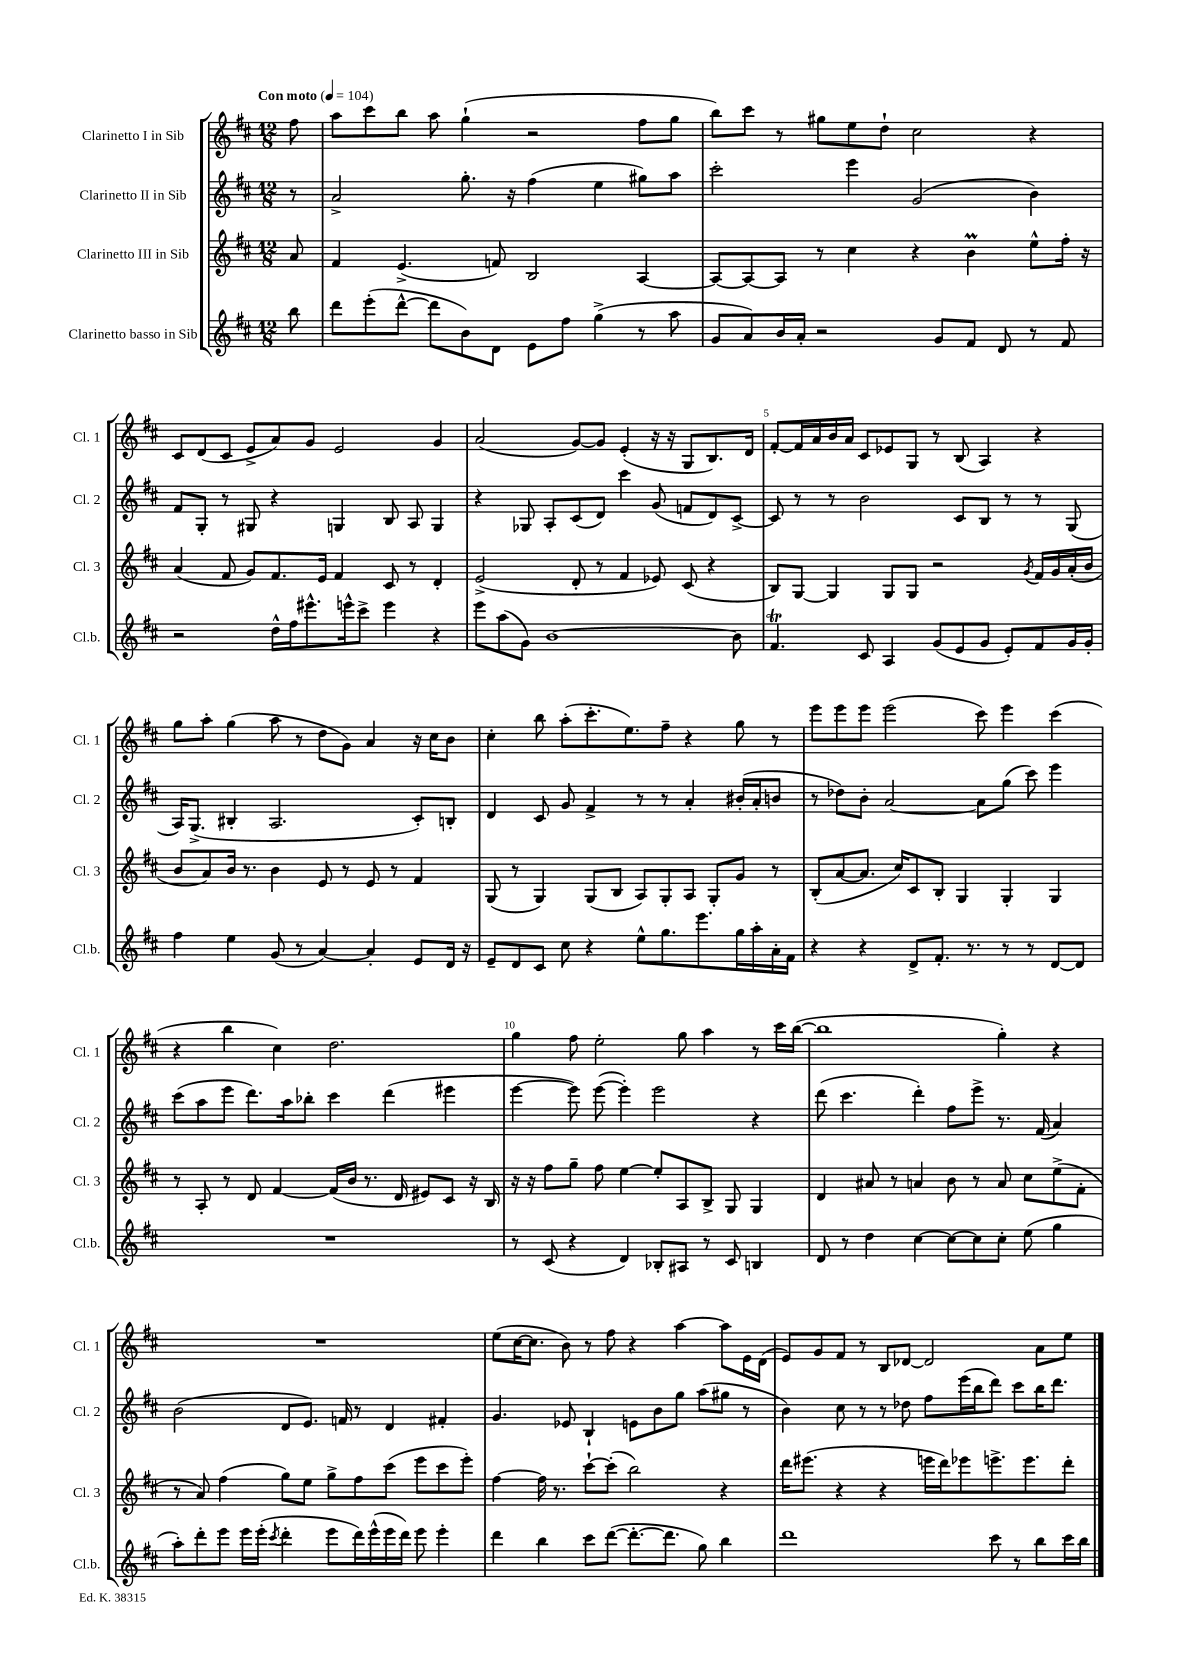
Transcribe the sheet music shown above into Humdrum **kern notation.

**kern	**kern	**kern	**kern
*staff4	*staff3	*staff2	*staff1
*clefG2	*clefG2	*clefG2	*clefG2
*k[f#c#]	*k[f#c#]	*k[f#c#]	*k[f#c#]
*M12/8	*M12/8	*M12/8	*M12/8
*MM104	*MM104	*MM104	*MM104
8bb\	8a/	8r	8ff#\
=	=	=	=
8ddd\L	4f#/	2a^/	8aa\L
(8eee'\	.	.	8ccc#\
[8ddd^^\J	(4.e^/	.	8bb\J
8ddd\]L	.	.	8aa\
8b\)	.	8.gg'\	(4gg`\
8d\J	8f/)	.	.
.	.	16r	.
8e\L	2B/	(4ff#\	2r
8ff#\J	.	.	.
(4gg^\	.	4ee\	.
8r	[4A/	8gg#\L)	8ff#\L
8aa\	.	8aa\J	8gg\J
=	=	=	=
8g/L	8A/_L	2ccc#'\	8bb\L)
8a/)	8A/_	.	8ccc#\J
16b/L	8A/]J	.	8r
16a'/JJ	.	.	.
2r	8r	.	8gg#\L
.	4cc#\	4eee\	8ee\
.	.	.	8dd`\J
.	4r	(2g/	2cc#\
8g/L	.	.	.
8f#/J	4b\	.	.
8d/	.	.	.
8r	8ee^^\L	4b\)	4r
8f#/	16ff#'\Jk	.	.
.	16r	.	.
=	=	=	=
2r	(4a/	8f#/L	8c#/L
.	.	8G'/J	(8d/
.	8f#/	8r	8c#/J
.	8g/L)	8G#/	8e^/L
16dd^^\LL	8.f#/	4r	8a/)
16ff#\J	.	.	.
8.eee#^^\	.	.	8g/J
.	16e/Jk	.	.
.	4f#/	4G/	2e/
16eee^^\k	.	.	.
8ccc#^\J	.	.	.
4eee\	8c#/	8B/	.
.	8r	8A/	.
4r	4d'/	4G/	4g/
=	=	=	=
8eee\L	(2e^/	4r	(2a/
(8aa\	.	.	.
8g\J)	.	8G-/	.
[1b	.	8A'/L	.
.	8d'/	(8c#/	[8g/L)
.	8r	8d/J)	8g/]J
.	4f#/	4ccc#\	(4e'/
.	8e-/)	(8g/	16r
.	.	.	16r
.	(8c#/	8f/L	8G/L
.	4r	8d/)	8.B/)
8b\]	.	[8c#^/J	.
.	.	.	16d/Jk
=	=	=	=
4.f#/	8B/L)	8c#/]	[8f#'/L
.	[8G/J	8r	16f#/]L
.	.	.	16a/
.	4G/]	8r	16b/
.	.	.	16a/JJ
8c#/	.	2b\	8c#/L
4A/	8G/L	.	8e-/
.	8G/J	.	8G/J
(8g/L	2r	.	8r
8e/	.	8c#/L	(8B/
8g/J	.	8B/J	4A/)
8e'/L)	.	8r	.
.	8qg/	.	.
8f#/	16f#/LL	8r	4r
.	16g/	.	.
16g/L	(16a'/	(8G/	.
16g'/JJ	16b/JJ	.	.
=	=	=	=
4ff#\	8b/L	16A/LK)	8gg\L
.	.	(8.G^/J	.
.	8a/)	.	8aa'\J
4ee\	16b/Jk	4B#'/	(4gg\
.	8.r	.	.
(8g/	4b\	2.A/	8aa\
8r	.	.	8r
[4a/)	8e/	.	8dd\L
.	8r	.	8g\J)
4a'/]	8e/	.	4a/
.	8r	.	.
8e/L	4f#/	8c#'/L)	16r
.	.	.	16cc#\LK
16d/Jk	.	8B'/J	8b\J
16r	.	.	.
=	=	=	=
8e~/L	(8G/	4d/	4cc#'\
8d/	8r	.	.
8c#/J	4G/)	8c#/	8bb\
8cc#\	.	8g/	(8aa'\L
4r	(8G/L	4f#^/	8.ccc#'\
.	8B/J	.	.
.	.	.	8.ee\)
8ee^^\L	8A/L)	8r	.
8.gg\	8G'/	8r	8ff#~\J
.	8A/J	4a'/	4r
8.eee\	.	.	.
.	8G'/L	.	.
16gg\L	8g/J	(16b#'/LL	8gg\
16aa'\	.	16a'/J	.
16a'\	8r	8b/J	8r
16f#\JJ	.	.	.
=	=	=	=
4r	(8B'/L	8r	8eee\L
.	[8a/	8dd-\L)	8eee\
4r	8.a/]J	8b'\J	8eee\J
.	.	[2a/	(2eee\
.	16cc#/LK)	.	.
8d^/L	8c#/	.	.
8.f#'/J	8B'/J	.	.
.	4G/	.	.
8.r	.	.	.
.	.	8a\]L	8ccc#\)
8r	4G'/	(8gg\J	4eee\
8r	.	8ccc#\)	.
[8d/L	4G/	4eee\	(4ccc#\
8d/]J	.	.	.
=	=	=	=
1.r	8r	(8ccc#\L	4r
.	8A'/	8aa\	.
.	8r	8eee\J	4bb\
.	8d/	8.ddd\L)	.
.	[4f#/	.	4cc#\)
.	.	16aa\k	.
.	.	8bb-'\J	.
.	(16f#/]LL	4ccc#\	2.dd\
.	16b/JJ	.	.
.	8.r	.	.
.	.	(4ddd\	.
.	16d/	.	.
.	8e#/L)	.	.
.	8c#/J	4eee#\	.
.	16r	.	.
.	16B/	.	.
=	=	=	=
8r	16r	[4eee\	4gg\
.	16r	.	.
(8c#/	8ff#\L	.	.
4r	8gg~\J	8eee\])	8ff#\
.	8ff#\	([8eee\	2ee'\
4d/)	[4ee\	4eee'\])	.
8B-'/L	8ee'/]L	2eee\	.
8A#/J	8A/	.	8gg\
8r	8B^/J	.	4aa\
8c#/	8G/	.	.
4B/	4G/	4r	8r
.	.	.	16ccc#\LL
.	.	.	([16bb\JJ
=	=	=	=
8d/	4d/	(8ddd\	1bb]
8r	.	4.ccc#\	.
4dd\	8a#/	.	.
.	8r	.	.
[4cc#\	4a/	4ddd'\)	.
8cc#\_L	8b\	8ff#\L	.
8cc#\]	8r	8eee^\J	.
8cc#'\J	8a/	8.r	4gg'\)
(8ee\	8cc#\L	.	.
.	.	(16f#/	.
4gg\	(8ee^\	4a/)	4r
.	8f#'\J	.	.
=	=	=	=
8aa'\L)	8r	(2b\	1.r
8ddd'\	8a/)	.	.
8eee\J	(4ff#\	.	.
16eee\LL	.	.	.
(16eee'\JJ	.	.	.
8qccc#/	.	.	.
4ddd'\	8gg\L)	8d/L	.
.	8ee\J	8.e/J)	.
8eee\L	8gg^\L	.	.
.	.	16f/	.
16ddd\L)	8ff#\	8r	.
(16eee^^\	.	.	.
16eee\	(8ccc#\J	4d/	.
16ddd\JJ)	.	.	.
8eee\	8eee\L	.	.
4eee'\	8ccc#\	4f#'/	.
.	8eee'\J)	.	.
=	=	=	=
4ddd\	[4ff#\	4.g/	(8ee\L
.	.	.	[16cc#\K
.	.	.	8.cc#\]J
4bb\	16ff#\]	.	.
.	8.r	.	.
.	.	8e-/	8b\)
8ccc#\L	[8ccc#`\L	4B`/	8r
([8ddd\J	(8ccc#'\]J	.	8ff#\
8.ddd'\_L	2bb\)	8e\L	4r
.	.	8b\	.
8.ddd\]J	.	.	.
.	.	8gg\J	[4aa\
8gg\)	.	(8aa\L	.
4bb\	4r	8gg#\J	8aa\]L
.	.	8r	16e\L
.	.	.	(16d\JJ
=	=	=	=
1ddd	16ddd\LK	4b\)	8e/L)
.	(8.eee#\J	.	.
.	.	.	8g/
.	4r	8cc#\	8f#/J
.	.	8r	8r
.	4r	8r	8B/L
.	.	8dd-\	[8d-/J
.	16eee\LL	8ff#\L	2d-/]
.	16ddd\J)	.	.
.	8eee-\	(16eee\L	.
.	.	16bb\J	.
8ccc#\	8.eee^\	8ddd\J)	.
8r	.	8ccc#\L	.
.	8.eee\	.	.
8bb\L	.	16bb\K	8a\L
.	.	8.ddd\J	.
16ccc#\L	8ddd'\J	.	8ee\J
16bb\JJ	.	.	.
==	==	==	==
*-	*-	*-	*-
